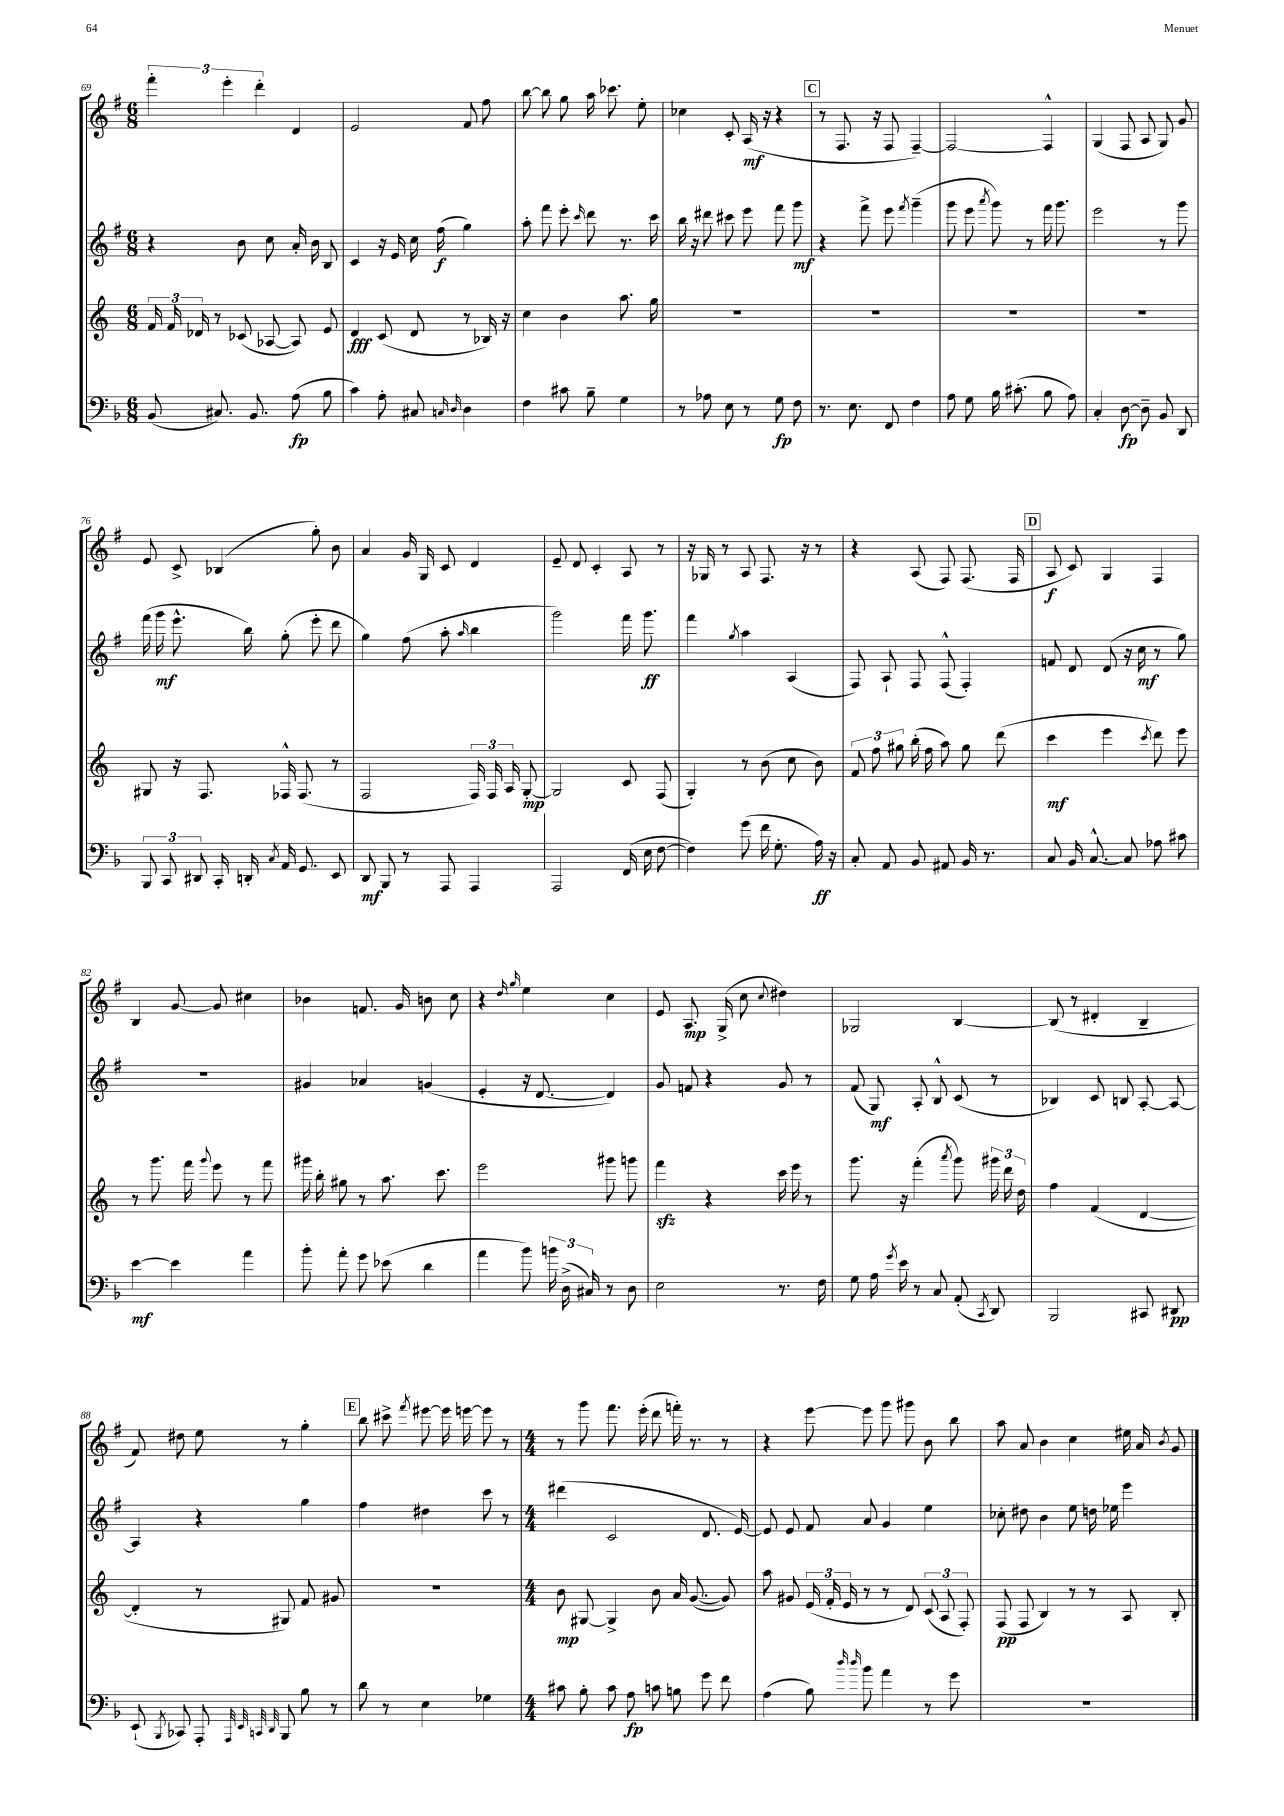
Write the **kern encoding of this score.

**kern	**dynam	**kern	**dynam	**kern	**dynam	**kern	**dynam
*part4	*part4	*part3	*part3	*part2	*part2	*part1	*part1
*staff4	*staff4	*staff3	*staff3	*staff2	*staff2	*staff1	*staff1
*clefF4	*	*clefG2	*	*clefG2	*	*clefG2	*
*k[b-]	*	*k[]	*	*k[f#]	*	*k[f#]	*
*M6/8	*	*M6/8	*	*M6/8	*	*M6/8	*
=69	=69	=69	=69	=69	=69	=69	=69
(8BB-/	.	24f/	.	4r	.	6fff#'\	.
.	.	24f/	.	.	.	.	.
.	.	24d-X/	.	.	.	.	.
8.C#X/)	.	8r	.	.	.	.	.
.	.	.	.	.	.	6eee'\	.
.	.	(8c-X/	.	8b\	.	.	.
8.BB-/	.	.	.	.	.	.	.
.	.	.	.	.	.	6ddd'\	.
.	.	[8A-X/	.	8cc\	.	.	.
(8A\	fp	8A-/])	.	16a'/	.	4d/	.
.	.	.	.	16b\	.	.	.
8B-\	.	8e/	.	8B/	.	.	.
=70	=70	=70	=70	=70	=70	=70	=70
4c\)	.	4d/	fff	4c/	.	2e/	.
8A'\	.	(8c/	.	16r	.	.	.
.	.	.	.	16e/	.	.	.
8C#X/	.	8d/	.	16cc\	.	.	.
.	.	.	.	(16ff#\	f	.	.
16qqCn/	.	.	.	.	.	.	.
16qqD/	.	.	.	.	.	.	.
4D\	.	8r	.	4gg\)	.	8f#/	.
.	.	16B-X/)	.	.	.	8ff#\	.
.	.	16r	.	.	.	.	.
=71	=71	=71	=71	=71	=71	=71	=71
4F\	.	4cc\	.	8aa'\	.	[8bb\	.
.	.	.	.	8fff#\	.	8bb\]	.
8c#X\	.	4b\	.	8eee'\	.	8gg\	.
.	.	.	.	16qqccc/	.	.	.
8B-~\	.	.	.	8ddd\	.	16aa\	.
.	.	.	.	.	.	8.ccc-X\	.
4G\	.	8.aa\	.	8.r	.	.	.
.	.	.	.	.	.	8ee'\	.
.	.	16gg\	.	16ccc\	.	.	.
=72	=72	=72	=72	=72	=72	=72	=72
8r	.	2.r	.	16bb\	.	4cc-X\	.
.	.	.	.	16r	.	.	.
8A-X\	.	.	.	8ddd#X\	.	.	.
8E\	.	.	.	8ccc#X\	.	8c'/	.
8r	.	.	.	8eee\	.	(16A/	mf
.	.	.	.	.	.	16r	.
8G\	fp	.	.	8fff#\	.	4r	.
8F\	.	.	.	8ggg\	mf	.	.
!!LO:REH:place=s1:t=C
=73	=73	=73	=73	=73	=73	=73	=73
8.r	.	2.r	.	4r	.	8r	.
.	.	.	.	.	.	8.F#/	.
8.E\	.	.	.	.	.	.	.
.	.	.	.	8fff#^\	.	.	.
.	.	.	.	.	.	16r	.
8FF/	.	.	.	8eee\	.	8F#/	.
.	.	.	.	8qfff#/	.	.	.
4F\	.	.	.	(4ggg~\	.	[4F#~/)	.
=74	=74	=74	=74	=74	=74	=74	=74
8A\	.	2.r	.	8ggg\	.	2F#/_	.
8G\	.	.	.	8eee\	.	.	.
.	.	.	.	8qaaa/	.	.	.
16B-\	.	.	.	8ggg\)	.	.	.
(8.c#X'\	.	.	.	.	.	.	.
.	.	.	.	8r	.	.	.
8B-\	.	.	.	16fff#\	.	4F#^^/]	.
.	.	.	.	8.ggg\	.	.	.
8A\)	.	.	.	.	.	.	.
=75	=75	=75	=75	=75	=75	=75	=75
4C'/	.	2.r	.	2eee\	.	(4G/	.
[8D\	fp	.	.	.	.	8F#/	.
8D~\]	.	.	.	.	.	8A/	.
8BB-/	.	.	.	8r	.	8G/)	.
8DD/	.	.	.	8ggg\	.	8g/	.
!!LO:LB:g=z
=76	=76	=76	=76	=76	=76	=76	=76
12BBB-/	.	8G#X/	.	(16fff#\	.	8e/	.
.	.	.	.	16ggg\	mf	.	.
12CC/	.	.	.	.	.	.	.
.	.	16r	.	8.eee^^\	.	8c^/	.
12DD#X/	.	.	.	.	.	.	.
.	.	8.F/	.	.	.	.	.
16CC'/	.	.	.	.	.	(4B-X/	.
16DDn'/	.	.	.	16bb\)	.	.	.
8qC/	.	.	.	.	.	.	.
16AA/	.	16F-X^^/	.	(8gg'\	.	.	.
8.GG/	.	(8.F-/	.	.	.	.	.
.	.	.	.	8eee'\	.	8gg'\)	.
8EE/	.	8r	.	8ddd\	.	8b\	.
=77	=77	=77	=77	=77	=77	=77	=77
8DD/	mf	2F/	.	4gg\)	.	4a/	.
8BBB-/	.	.	.	.	.	.	.
8r	.	.	.	(8ff#\	.	16g/	.
.	.	.	.	.	.	16G/	.
8AAA/	.	.	.	8aa'\	.	8c/	.
.	.	.	.	16qqaa/	.	.	.
4AAA/	.	24F/)	.	4bb\	.	4d/	.
.	.	24F/	.	.	.	.	.
.	.	24A/	.	.	.	.	.
.	.	[8G'/	mp	.	.	.	.
=78	=78	=78	=78	=78	=78	=78	=78
2AAA/	.	2G/]	.	2ggg\)	.	8e~/	.
.	.	.	.	.	.	8d/	.
.	.	.	.	.	.	4c'/	.
(16FF/	.	8c/	.	16fff#\	.	8A/	.
16E\	.	.	.	8.ggg\	ff	.	.
[8F\	.	(8F/	.	.	.	8r	.
=79	=79	=79	=79	=79	=79	=79	=79
4F\])	.	4G'/)	.	4fff#\	.	16r	.
.	.	.	.	.	.	16G-X/	.
.	.	.	.	.	.	8r	.
.	.	.	.	8qgg/	.	.	.
(8g\	.	8r	.	4aa\	.	8A/	.
16f\	.	(8b\	.	.	.	8.F#/	.
8.G'\	.	.	.	.	.	.	.
.	.	8cc\	.	(4A/	.	.	.
.	.	.	.	.	.	16r	.
16A\)	ff	8b\)	.	.	.	8r	.
16r	.	.	.	.	.	.	.
=80	=80	=80	=80	=80	=80	=80	=80
8C'/	.	12f/	.	8F#/)	.	4r	.
.	.	12ff\	.	.	.	.	.
8AA/	.	.	.	8A`/	.	.	.
.	.	12gg#X\	.	.	.	.	.
8BB-/	.	(16bb'\	.	8F#/	.	(8A/	.
.	.	16ff\	.	.	.	.	.
8AA#X/	.	8aa\)	.	(8F#^^/	.	8F#/)	.
16BB-/	.	8gg#\	.	4F#'/)	.	(8.F#/	.
8.r	.	.	.	.	.	.	.
.	.	(8ddd\	.	.	.	.	.
.	.	.	.	.	.	16F#/	.
!!LO:REH:place=s1:t=D
=81	=81	=81	=81	=81	=81	=81	=81
8C/	.	4ccc\	mf	8fn/	.	8A/	f
16BB-/	.	.	.	8d/	.	8c/)	.
[8.C^^/	.	.	.	.	.	.	.
.	.	4eee\	.	(8d/	.	4G/	.
8C/]	.	.	.	16r	.	.	.
.	.	.	.	16cc\	mf	.	.
.	.	8qccc/	.	.	.	.	.
8A-X\	.	8ddd\)	.	8r	.	4F#/	.
8c#X\	.	8eee\	.	8gg\)	.	.	.
!!LO:LB:g=z
=82	=82	=82	=82	=82	=82	=82	=82
[4e\	mf	8r	.	2.r	.	4B/	.
.	.	8.ggg\	.	.	.	.	.
4e\]	.	.	.	.	.	[8g/	.
.	.	16fff\	.	.	.	.	.
.	.	8qqggg/	.	.	.	.	.
.	.	8eee\	.	.	.	8g/]	.
4a\	.	8r	.	.	.	4cc#X\	.
.	.	8fff\	.	.	.	.	.
=83	=83	=83	=83	=83	=83	=83	=83
8b-'\	.	16ggg#X\	.	4g#X/	.	4b-X\	.
.	.	16bb'\	.	.	.	.	.
8a'\	.	8gg#X\	.	.	.	.	.
8g\	.	8r	.	4a-X/	.	8.fn/	.
(8e-X\	.	8.aa\	.	.	.	.	.
.	.	.	.	.	.	16g/	.
4d\	.	.	.	(4gn/	.	8bn\	.
.	.	8.ccc\	.	.	.	.	.
.	.	.	.	.	.	8cc\	.
=84	=84	=84	=84	=84	=84	=84	=84
4a\	.	2eee\	.	4e'/	.	4r	.
.	.	.	.	.	.	16qqdd/	.
.	.	.	.	.	.	16qqgg/	.
8b-\)	.	.	.	16r	.	4ee\	.
.	.	.	.	[8.d/	.	.	.
24bn\	.	.	.	.	.	.	.
(24D^\	.	.	.	.	.	.	.
24C#X/)	.	.	.	.	.	.	.
8r	.	8ggg#X\	.	4d/])	.	4cc\	.
8D\	.	8gggn\	.	.	.	.	.
=85	=85	=85	=85	=85	=85	=85	=85
2E\	.	4fffzz\	.	8g/	.	8e/	.
.	.	.	.	8fn/	.	8.A/	mp
.	.	4r	.	4r	.	.	.
.	.	.	.	.	.	(16G^/	.
.	.	.	.	.	.	8cc\	.
.	.	.	.	.	.	8qqcc/	.
8.r	.	16ccc\	.	8g/	.	4dd#X\)	.
.	.	16eee\	.	.	.	.	.
.	.	8r	.	8r	.	.	.
16F\	.	.	.	.	.	.	.
=86	=86	=86	=86	=86	=86	=86	=86
8G\	.	8.ggg\	.	(8f#/	.	2G-X/	.
16A\	.	.	.	8G/)	mf	.	.
8qg/	.	.	.	.	.	.	.
16e\	.	16r	.	.	.	.	.
8r	.	(4fff'\	.	8A'/	.	.	.
8C/	.	.	.	8B^^/	.	.	.
.	.	8qaaa/	.	.	.	.	.
(8AA'/	.	8ggg\)	.	(8c/	.	[4B/	.
8qCC/	.	.	.	.	.	.	.
8DD/)	.	24ggg#X\	.	8r	.	.	.
.	.	24ddd\	.	.	.	.	.
.	.	24dd\	.	.	.	.	.
=87	=87	=87	=87	=87	=87	=87	=87
2BBB-/	.	4ff\	.	4B-X/)	.	(8B/]	.
.	.	.	.	.	.	8r	.
.	.	(4f/	.	8c/	.	4d#X'/	.
.	.	.	.	8Bn/	.	.	.
8CC#X/	.	[4d/	.	[8A'/	.	4B~/	.
8DD#X/	pp	.	.	8A/_	.	.	.
!!LO:LB:g=z
=88	=88	=88	=88	=88	=88	=88	=88
(8EE`/	.	4d'/]	.	4A/]	.	8f#/)	.
8qBBB-/	.	.	.	.	.	.	.
8CC-X/)	.	.	.	.	.	8dd#X\	.
8AAA'/	.	8r	.	4r	.	8ee\	.
32qqAAA/	.	.	.	.	.	.	.
32qqEE/	.	.	.	.	.	.	.
32qqCCn/	.	.	.	.	.	.	.
32qqDD/	.	.	.	.	.	.	.
8BBB-/	.	8G#X/)	.	.	.	8r	.
8B-\	.	8f/	.	4gg\	.	4gg'\	.
8r	.	8g#X/	.	.	.	.	.
!!LO:REH:place=s1:t=E
=89	=89	=89	=89	=89	=89	=89	=89
8d\	.	2.r	.	4ff#\	.	8bb\	.
8r	.	.	.	.	.	8ccc#X^\	.
.	.	.	.	.	.	8qfff#/	.
4E\	.	.	.	4dd#X\	.	[8eee#X\	.
.	.	.	.	.	.	16eee#\]	.
.	.	.	.	.	.	[16eeen\	.
4G-X\	.	.	.	8ccc\	.	8eee\]	.
.	.	.	.	8r	.	8r	.
=90	=90	=90	=90	=90	=90	=90	=90
*M4/4	*	*M4/4	*	*M4/4	*	*M4/4	*
8c#X\	.	8b\	mp	(4ddd#X\	.	8r	.
8B-'\	.	[8G#X/	.	.	.	8ggg\	.
8c#\	.	4G#^/]	.	2c/	.	8.fff#\	.
8A\	fp	.	.	.	.	.	.
.	.	.	.	.	.	(16eee'\	.
8cn\	.	8b\	.	.	.	8ddd\	.
8Bn\	.	16a/	.	.	.	16fffn'\)	.
.	.	([8.g/	.	.	.	8.r	.
8g\	.	.	.	8.d/	.	.	.
8f\	.	8g/])	.	.	.	8r	.
.	.	.	.	[16e/)	.	.	.
=91	=91	=91	=91	=91	=91	=91	=91
(4A\	.	8aa\	.	8e/]	.	4r	.
.	.	8g#X/	.	8e/	.	.	.
8B-\)	.	(24e/	.	8f#/	.	[8eee\	.
.	.	24f'/	.	.	.	.	.
.	.	24e/	.	.	.	.	.
16qqdd/	.	.	.	.	.	.	.
16qqdd/	.	.	.	.	.	.	.
8b-\	.	8r	.	8a/	.	8eee\]	.
4a\	.	8r	.	4g/	.	8ggg\	.
.	.	8d/)	.	.	.	8ggg#X\	.
8r	.	(12c/	.	4ee\	.	8b\	.
.	.	12A/	.	.	.	.	.
8g\	.	.	.	.	.	8bb\	.
.	.	12F'/)	.	.	.	.	.
=92	=92	=92	=92	=92	=92	=92	=92
1r	.	(8F/	pp	8cc-X'\	.	8aa\	.
.	.	8F/	.	8dd#X\	.	8a/	.
.	.	4B/)	.	4b\	.	4b\	.
.	.	8r	.	8ee\	.	4cc\	.
.	.	8r	.	16ddn\	.	.	.
.	.	.	.	16ee-X\	.	.	.
.	.	8A/	.	4eee\	.	16ee#X\	.
.	.	.	.	.	.	16a/	.
.	.	.	.	.	.	8qb/	.
.	.	8B'/	.	.	.	8g/	.
==	==	==	==	==	==	==	==
*-	*-	*-	*-	*-	*-	*-	*-
